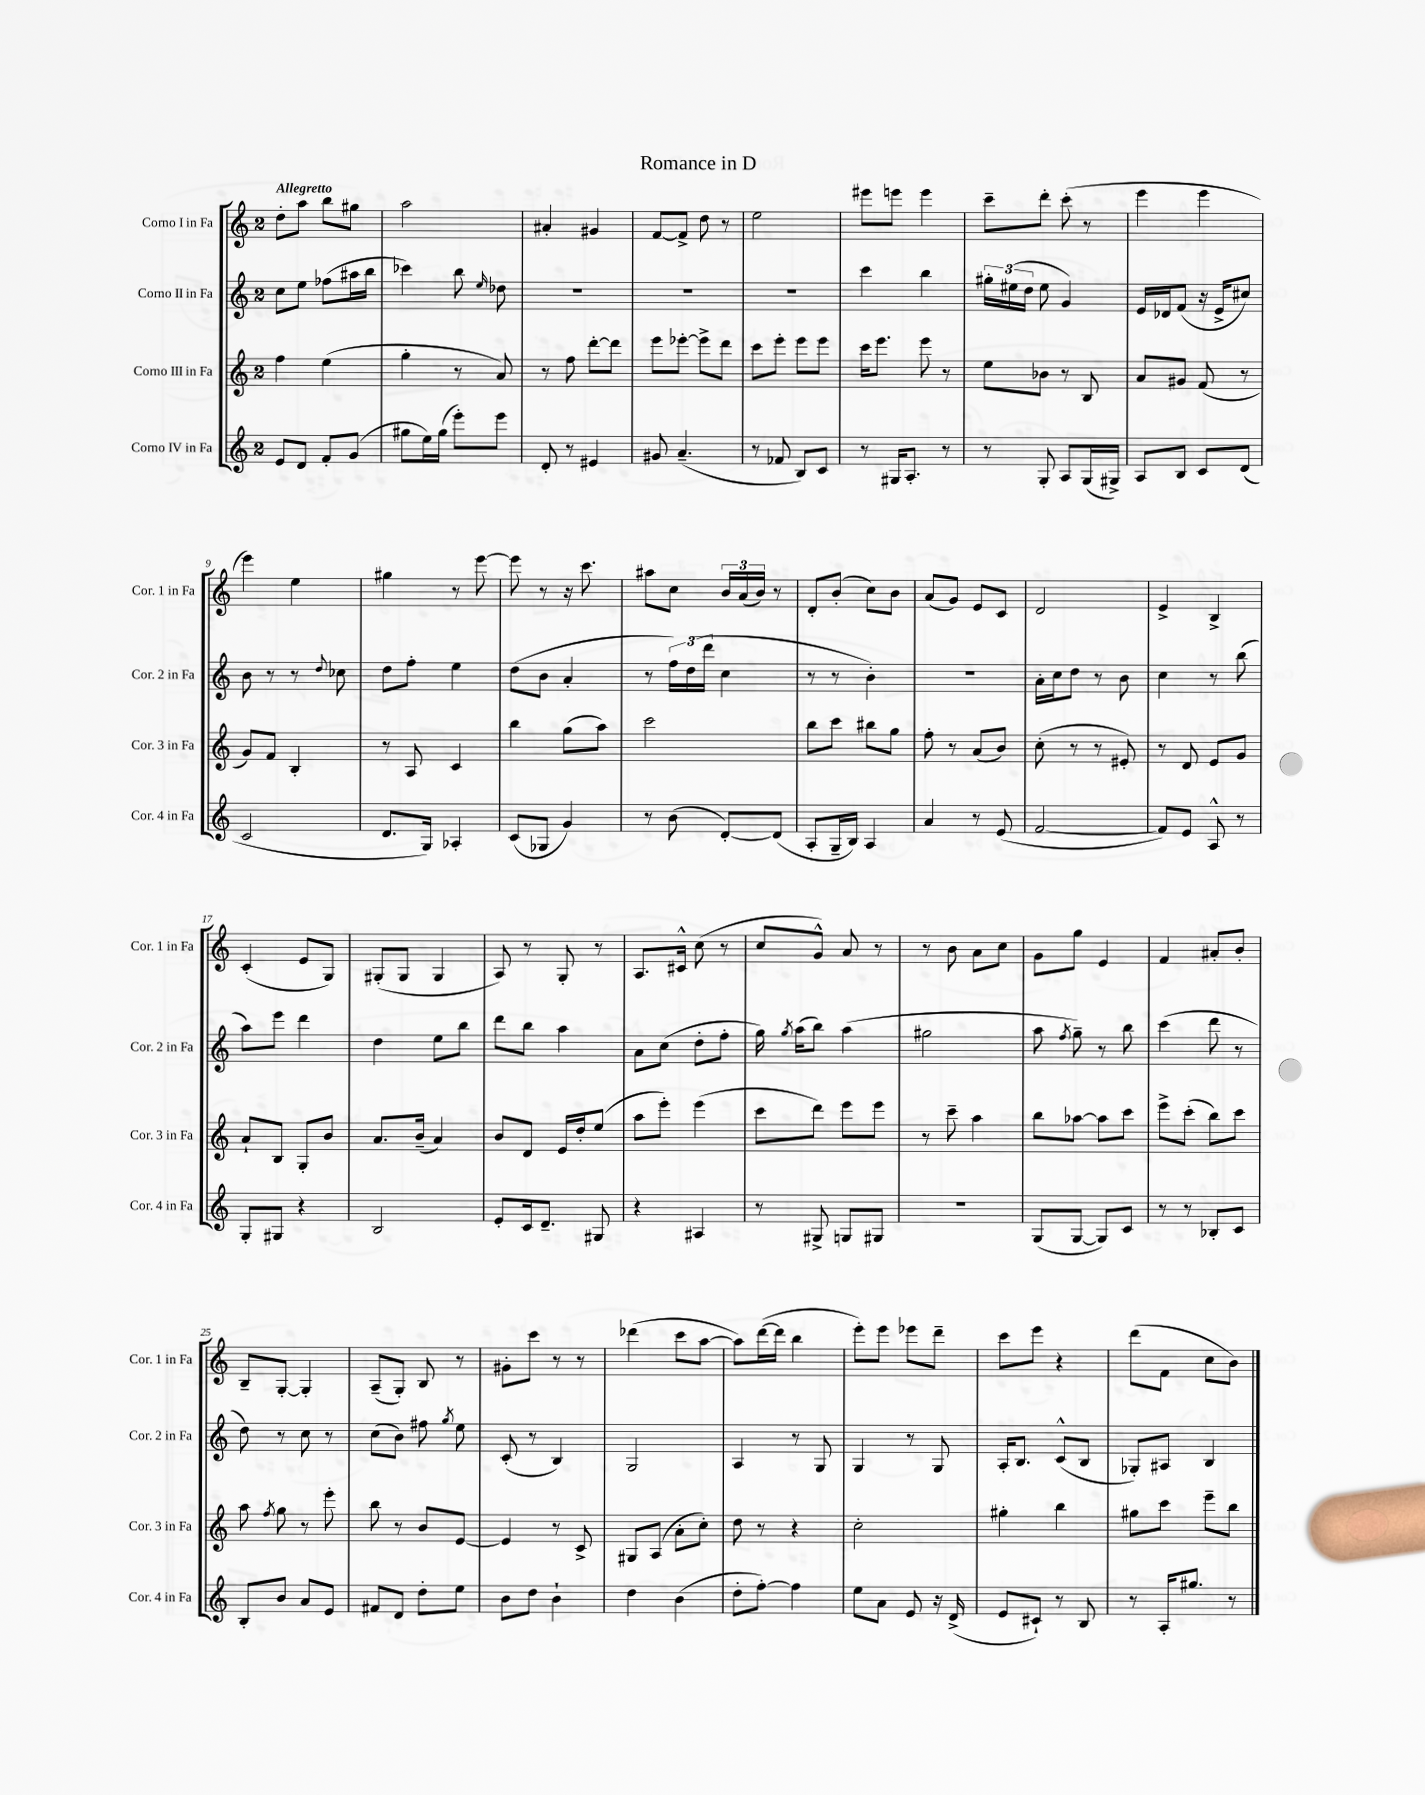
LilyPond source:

\header { title = "Romance in D" }
<<
\new StaffGroup <<
\new Staff = "s0" \with { instrumentName = "Corno I in Fa" shortInstrumentName = "Cor. 1 in Fa" } {
    \clef treble \key c \major \once \override Staff.TimeSignature.style = #'single-digit \time 2/4 \tempo "Allegretto"
    \autoBeamOff d''8[-. a''8] b''8[ gis''8] |
    a''2 |
    ais'4-. gis'4 |
    f'8[~ f'8]-> d''8 r8 |
    e''2 |
    eis'''8[ e'''8] e'''4 |
    c'''8[-- d'''8]-. c'''8-.( r8 |
    e'''4 e'''4 |
    e'''4) e''4 |
    gis''4 r8 e'''8~ |
    e'''8 r8 r16 c'''8. |
    ais''8[ c''8] \tuplet 3/2 { b'16[ a'16( b'16]) } r8 |
    d'8[-. b'8]-.( c''8[) b'8] |
    a'8[( g'8]) e'8[ c'8] |
    d'2 |
    e'4-> b4-> |
    c'4-.( e'8[ g8]) |
    gis8[-.( gis8] gis4 |
    a8) r8 g8-. r8 |
    a8.[ cis'16]-^ c''8( r8 |
    c''8[ g'8]-^) a'8 r8 |
    r8 b'8 a'8[ c''8] |
    g'8[ g''8] e'4 |
    f'4 ais'8[-. b'8]-. |
    b8[-- g8]~-. g4-. |
    a8[--( g8]-.) b8 r8 |
    gis'8[-. c'''8] r8 r8 |
    des'''4( c'''8[ a''8]~ |
    a''8[) d'''16~( d'''16] b''4 |
    e'''8[-.) e'''8] ees'''8[ d'''8]-- |
    c'''8[ e'''8] r4 |
    d'''8[( f'8] c''8[ b'8]) \bar "|." |
}
\new Staff = "s1" \with { instrumentName = "Corno II in Fa" shortInstrumentName = "Cor. 2 in Fa" } {
    \clef treble \key c \major \once \override Staff.TimeSignature.style = #'single-digit \time 2/4
    \autoBeamOff c''8[ e''8] fes''8[( ais''16 b''16] |
    ces'''4) b''8 \grace { e''16 } des''8 |
    R2 |
    R2 |
    R2 |
    c'''4 b''4 |
    \tuplet 3/2 { gis''16[-. eis''16( d''16] } eis''8 g'4) |
    e'16[ des'16 f'8]( r16 e'16[-> cis''8]) |
    b'8 r8 r8 \appoggiatura { d''8 } ces''8 |
    d''8[ f''8]-. e''4 |
    d''8[( b'8] a'4-. |
    r8 \tuplet 3/2 { f''16[) d''16( d'''16] } c''4 |
    r8 r8 b'4-.) |
    R2 |
    a'16[-. c''16 d''8] r8 b'8 |
    c''4 r8 b''8( |
    a''8[) e'''8] d'''4 |
    d''4 e''8[ b''8] |
    d'''8[ b''8] a''4 |
    a'8[ c''8]( d''8[-. f''8]-. |
    g''16) \acciaccatura { g''8 } a''16[( b''8]) a''4( |
    gis''2 |
    a''8 \acciaccatura { f''8 } g''8--) r8 b''8 |
    c'''4( d'''8 r8 |
    d''8) r8 c''8 r8 |
    c''8[( b'8]) fis''8 \acciaccatura { g''8 } e''8 |
    c'8-.( r8 b4) |
    g2 |
    a4 r8 g8 |
    g4 r8 g8 |
    a16[-. b8.] c'8[-^( b8] |
    ges8[-.) ais8] b4 \bar "|." |
}
\new Staff = "s2" \with { instrumentName = "Corno III in Fa" shortInstrumentName = "Cor. 3 in Fa" } {
    \clef treble \key c \major \once \override Staff.TimeSignature.style = #'single-digit \time 2/4
    \autoBeamOff f''4 e''4( |
    g''4-. r8 a'8) |
    r8 f''8 d'''8[~-. d'''8] |
    e'''8[ ees'''8]~-. ees'''8[-> d'''8] |
    c'''8[ e'''8]-. e'''8[ e'''8] |
    c'''16[ e'''8.] e'''8 r8 |
    e''8[ bes'8] r8 b8 |
    a'8[ gis'8] f'8( r8 |
    g'8[) f'8] b4-. |
    r8 a8 c'4 |
    b''4 g''8[( a''8]) |
    c'''2 |
    b''8[ c'''8] bis''8[ g''8] |
    f''8-. r8 a'8[( b'8]) |
    c''8-.( r8 r8 eis'8-.) |
    r8 d'8 e'8[ g'8] |
    a'8[-! b8] g8[-. b'8] |
    a'8.[ b'16]--( a'4) |
    b'8[ d'8] e'16[ d''16-. e''8]( |
    a''8[ e'''8]-.) e'''4( |
    c'''8[ d'''8]) e'''8[ e'''8] |
    r8 c'''8-- a''4 |
    b''8[ aes''8]~ aes''8[ c'''8] |
    e'''8[-> c'''8]-.( b''8[) c'''8] |
    a''8 \acciaccatura { f''8 } g''8 r8 e'''8-. |
    b''8 r8 b'8[ e'8]~ |
    e'4 r8 c'8-> |
    gis8[ a8]( a'8[-. c''8]-.) |
    d''8 r8 r4 |
    c''2-. |
    gis''4-. b''4 |
    gis''8[ c'''8] e'''8[-- b''8] \bar "|." |
}
\new Staff = "s3" \with { instrumentName = "Corno IV in Fa" shortInstrumentName = "Cor. 4 in Fa" } {
    \clef treble \key c \major \once \override Staff.TimeSignature.style = #'single-digit \time 2/4
    \autoBeamOff e'8[ d'8] f'8[-. g'8]( |
    gis''8[ e''16) gis''16]( e'''8[-.) e'''8] |
    d'8-. r8 eis'4 |
    gis'8 a'4.--( |
    r8 fes'8 b8[) c'8] |
    r8 gis16[ a8.]-. r8 |
    r8 g8-. a8[ g16( gis16]->) |
    a8[ b8] c'8[ d'8]( |
    c'2 |
    d'8.[ g16]) aes4-. |
    c'8[( ges8] g'4) |
    r8 b'8( d'8[~-.) d'8]( |
    a8[-. g16-- b16]) a4 |
    a'4 r8 e'8( |
    f'2~ |
    f'8[) e'8] a8-^ r8 |
    g8[-. gis8] r4 |
    b2 |
    e'8[-. c'16 d'8.]-- gis8 |
    r4 ais4 |
    r8 gis8-> g8[ gis8] |
    r2 |
    g8[( g8]~ g8[) c'8] |
    r8 r8 bes8[-. c'8] |
    b8[-. b'8] a'8[ e'8] |
    fis'8[ d'8] d''8[-. e''8] |
    b'8[ d''8] b'4-! |
    d''4 b'4( |
    d''8[-. f''8]~-.) f''4 |
    e''8[ a'8] e'8 r16 d'16->( |
    e'8[ cis'8]-!) r8 b8 |
    r8 a16[-. gis''8.] r8 \bar "|." |
}
>>
>>
